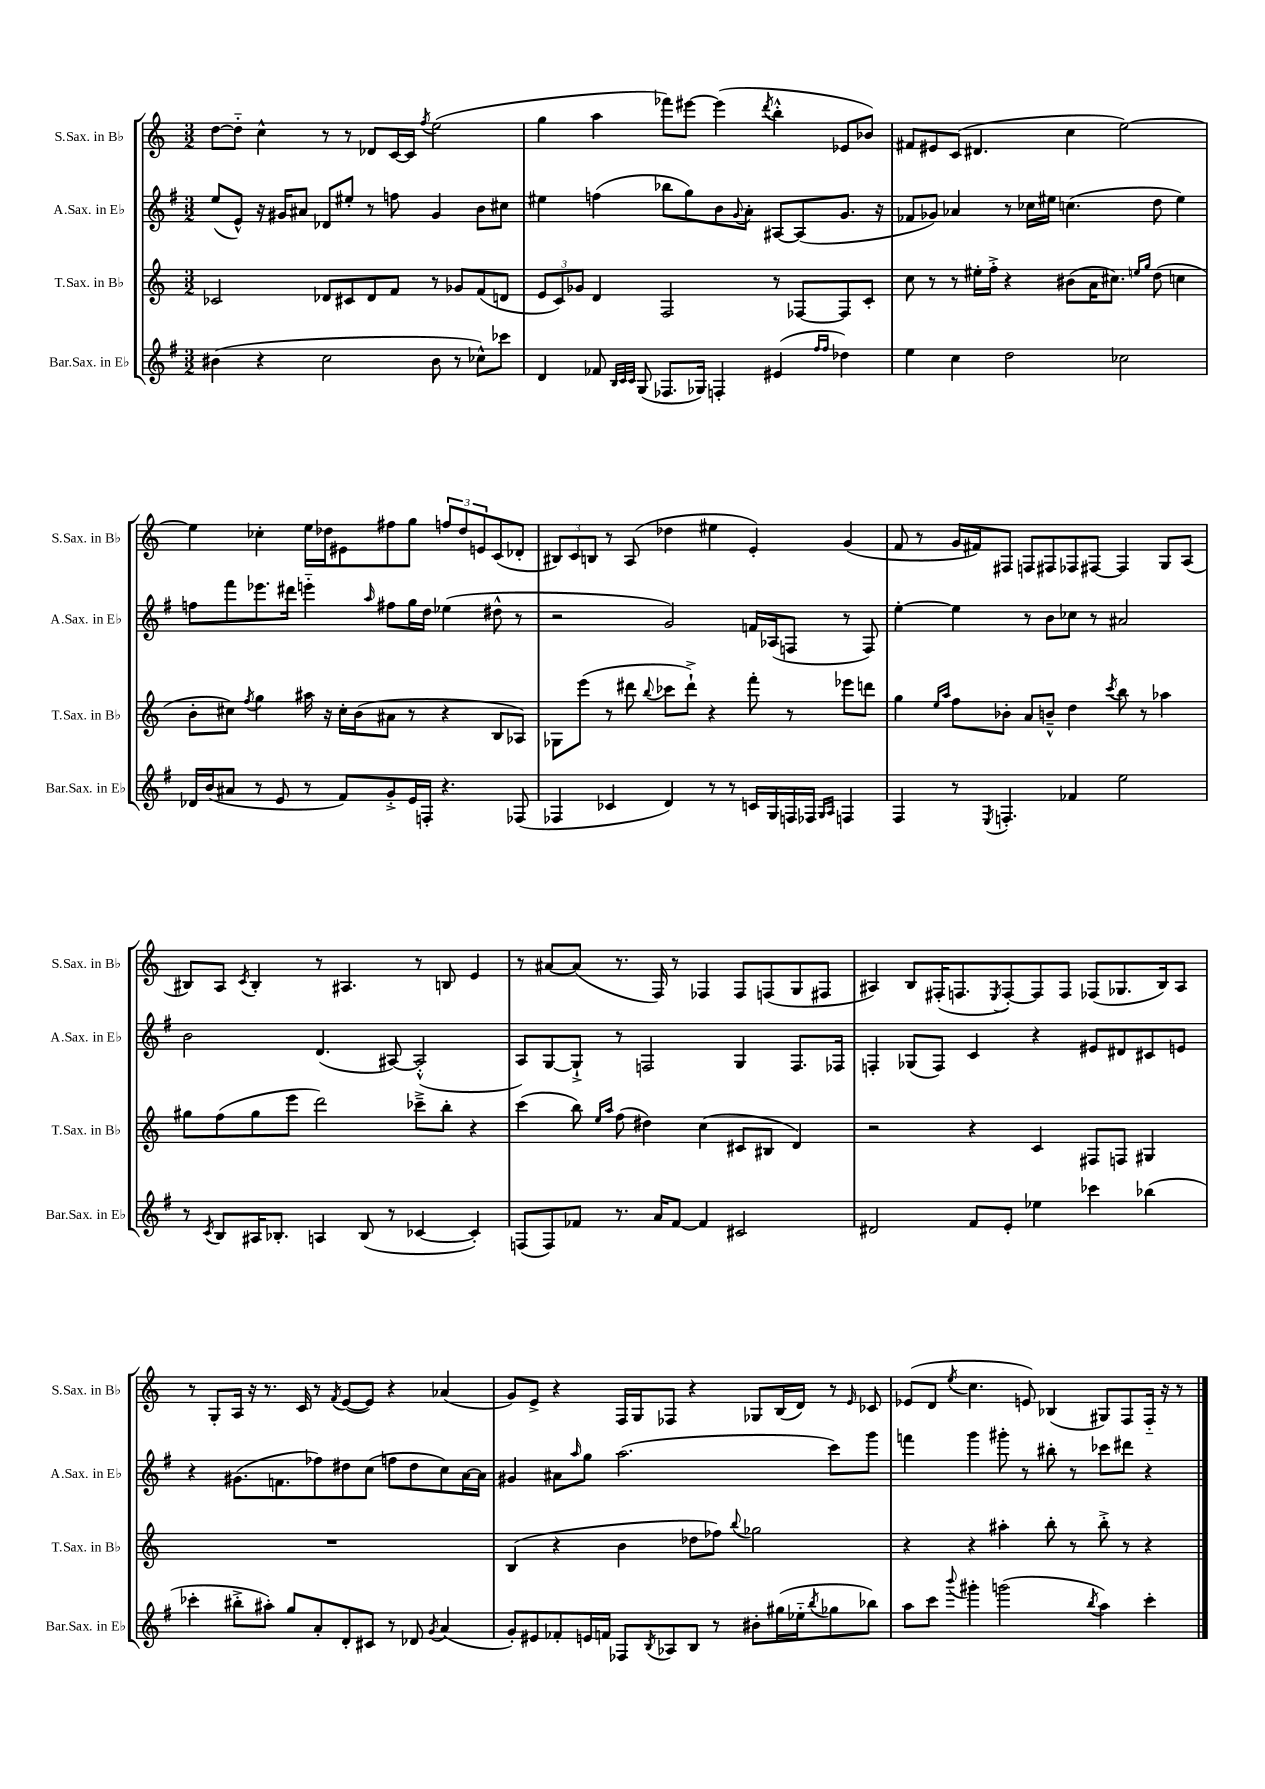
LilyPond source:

<<
\new StaffGroup <<
\new Staff = "s0" \with { instrumentName = "S.Sax. in Bb" shortInstrumentName = "S.Sax. in Bb" } {
    \clef treble \key c \major \numericTimeSignature \time 3/2
    d''8~ d''8-_ c''4-^ r8 r8 des'8 c'16~ c'16 \acciaccatura { f''8 } e''2( |
    g''4 a''4 fes'''8) eis'''8~ eis'''4( \acciaccatura { d'''8 } b''4-.-^ ees'8 bes'8) |
    fis'8 eis'8 c'8( dis'4. c''4 e''2~) |
    e''4 ces''4-. e''16 des''16 eis'8 fis''8 g''8 \tuplet 3/2 { f''8 des''8 e'8 } c'8( des'8-. |
    \tuplet 3/2 { bis8) c'8 b8 } r8 a8( des''4 eis''4 e'4-.) g'4( |
    f'8 r8 g'16 fis'16) fis8 f8 fis8 fes8 fis8~ fis4 g8 a8( |
    bis8) a8 \acciaccatura { c'8 } bis4-. r8 ais4. r8 b8 e'4 |
    r8 ais'8~ ais'8( r8. f16) r8 fes4 fes8 f8( g8 fis8 |
    ais4) b8 fis16-.( f8. \acciaccatura { e8 } f8~-.) f8 f8 fes8( ges8. b16) ais8 |
    r8 g8-. a16 r16 r8. c'16 r8 \acciaccatura { f'8 } e'8~( e'8) r4 aes'4( |
    g'8) e'8-> r4 f16 g16 fes8 r4 ges8 b16( d'16) r8 \grace { e'16 } ces'8 |
    ees'8( d'8 \acciaccatura { e''8 } c''4. e'8) bes4( gis8) f8 f16-_ r16 r8 \bar "|." |
}
\new Staff = "s1" \with { instrumentName = "A.Sax. in Eb" shortInstrumentName = "A.Sax. in Eb" } {
    \clef treble \key g \major \numericTimeSignature \time 3/2
    e''8( e'8-^) r16 gis'16 ais'8 des'8 eis''8-. r8 f''8 gis'4 b'8 cis''8 |
    eis''4 f''4( bes''8 g''8) b'8 \appoggiatura { g'8 } a'8-. ais8~ ais8( g'8. r16 |
    fes'8 ges'8) aes'4 r8 ces''16 eis''16 c''4.( d''8 eis''4) |
    f''8 fis'''8 ees'''8. dis'''16 e'''4-_ \grace { a''16 } fis''8 g''16 d''16 ees''4( dis''8-^ r8 |
    r2 g'2) f'16 aes16( f8 r8 f8) |
    e''4~-. e''4 r8 b'8 ces''8 r8 ais'2 |
    b'2 d'4.( ais8~) ais2-.-^( |
    a8) g8~ g8-!-> r8 f2 g4 f8. fes16 |
    f4-. ges8( f8) c'4 r4 eis'8 dis'8 cis'8 e'8 |
    r4 gis'8.( f'8. fes''8) dis''8 c''8( f''8 dis''8 c''8) a'16~ a'16 |
    gis'4 ais'8 \grace { a''16 } g''8 a''2.( c'''8) g'''8 |
    f'''4 g'''4 gis'''8-. r8 bis''8-. r8 ces'''8 dis'''8 r4 \bar "|." |
}
\new Staff = "s2" \with { instrumentName = "T.Sax. in Bb" shortInstrumentName = "T.Sax. in Bb" } {
    \clef treble \key c \major \numericTimeSignature \time 3/2
    ces'2 des'8 cis'8 des'8 f'8 r8 ges'8 f'8( d'8 |
    \tuplet 3/2 { e'8 c'8) ges'8 } d'4 f2 r8 fes8~ fes8 c'8-. |
    c''8 r8 r8 eis''16-. f''16-.-> r4 bis'8( a'16 cis''8.) \grace { e''16 g''16 } d''8( c''4 |
    b'8-. cis''8) \acciaccatura { f''8 } g''4 ais''16 r16 cis''16-. b'16( ais'8 r8 r4 b8 aes8) |
    ges8 e'''8( r8 dis'''8 \appoggiatura { b''8 } ces'''8 dis'''8-!->) r4 f'''8-. r8 ees'''8 d'''8 |
    g''4 \grace { e''16 a''16 } f''8 bes'8-. a'8 b'8---^ d''4 \acciaccatura { c'''8 } b''8 r8 aes''4 |
    gis''8 f''8( gis''8 e'''8 d'''2) ces'''8---> b''8-. r4 |
    c'''4( b''8) \grace { e''16 a''16 } f''8( dis''4) c''4( cis'8 bis8 d'4) |
    r2 r4 c'4 fis8 f8 gis4 |
    R1. |
    b4( r4 b'4 des''8 fes''8) \appoggiatura { b''8 } ges''2 |
    r4 r4 ais''4-. b''8-. r8 b''8-.-> r8 r4 \bar "|." |
}
\new Staff = "s3" \with { instrumentName = "Bar.Sax. in Eb" shortInstrumentName = "Bar.Sax. in Eb" } {
    \clef treble \key g \major \numericTimeSignature \time 3/2
    bis'4( r4 c''2 bis'8 r8 ces''8-^) ces'''8 |
    d'4 fes'8 \grace { b32 c'32 c'32 } g8( fes8. ges16) f4-. eis'4( \grace { fis''16 fis''16 } des''4) |
    e''4 c''4 d''2 ces''2 |
    des'16 b'16( ais'8 r8 e'8 r8 fis'8) g'8-.-> e'16 f16-. r4. fes8( |
    fes4 ces'4 d'4) r8 r8 c'16 g16 f16 fes16 \grace { g16 a16 } f4 |
    fis4 r8 \acciaccatura { e8 } f4.-. fes'4 e''2 |
    r8 \acciaccatura { c'8 } b8 ais16 bes8.-. a4 bes8( r8 ces'4~ ces'4-.) |
    f8( f8) fes'8 r8. a'16 fes'8~ fes'4 cis'2 |
    dis'2 fis'8 e'8-. ees''4 ces'''4 bes''4( |
    ces'''4-. bis''8-.-> ais''8-.) g''8 a'8-. d'8-. cis'8 r8 des'8 \acciaccatura { g'8 } a'4( |
    g'8-.) eis'8 fes'8-. e'16 f'16 fes8 \acciaccatura { b8 } aes8 b8 r8 bis'8-. gis''16( ees''16-_ \acciaccatura { b''8 } ges''8 bes''8) |
    a''8 c'''8 \appoggiatura { b'''8 } gis'''4-. g'''2( \acciaccatura { b''8 } a''4) c'''4-. \bar "|." |
}
>>
>>
\layout { \context { \Score \remove "Bar_number_engraver" } }
